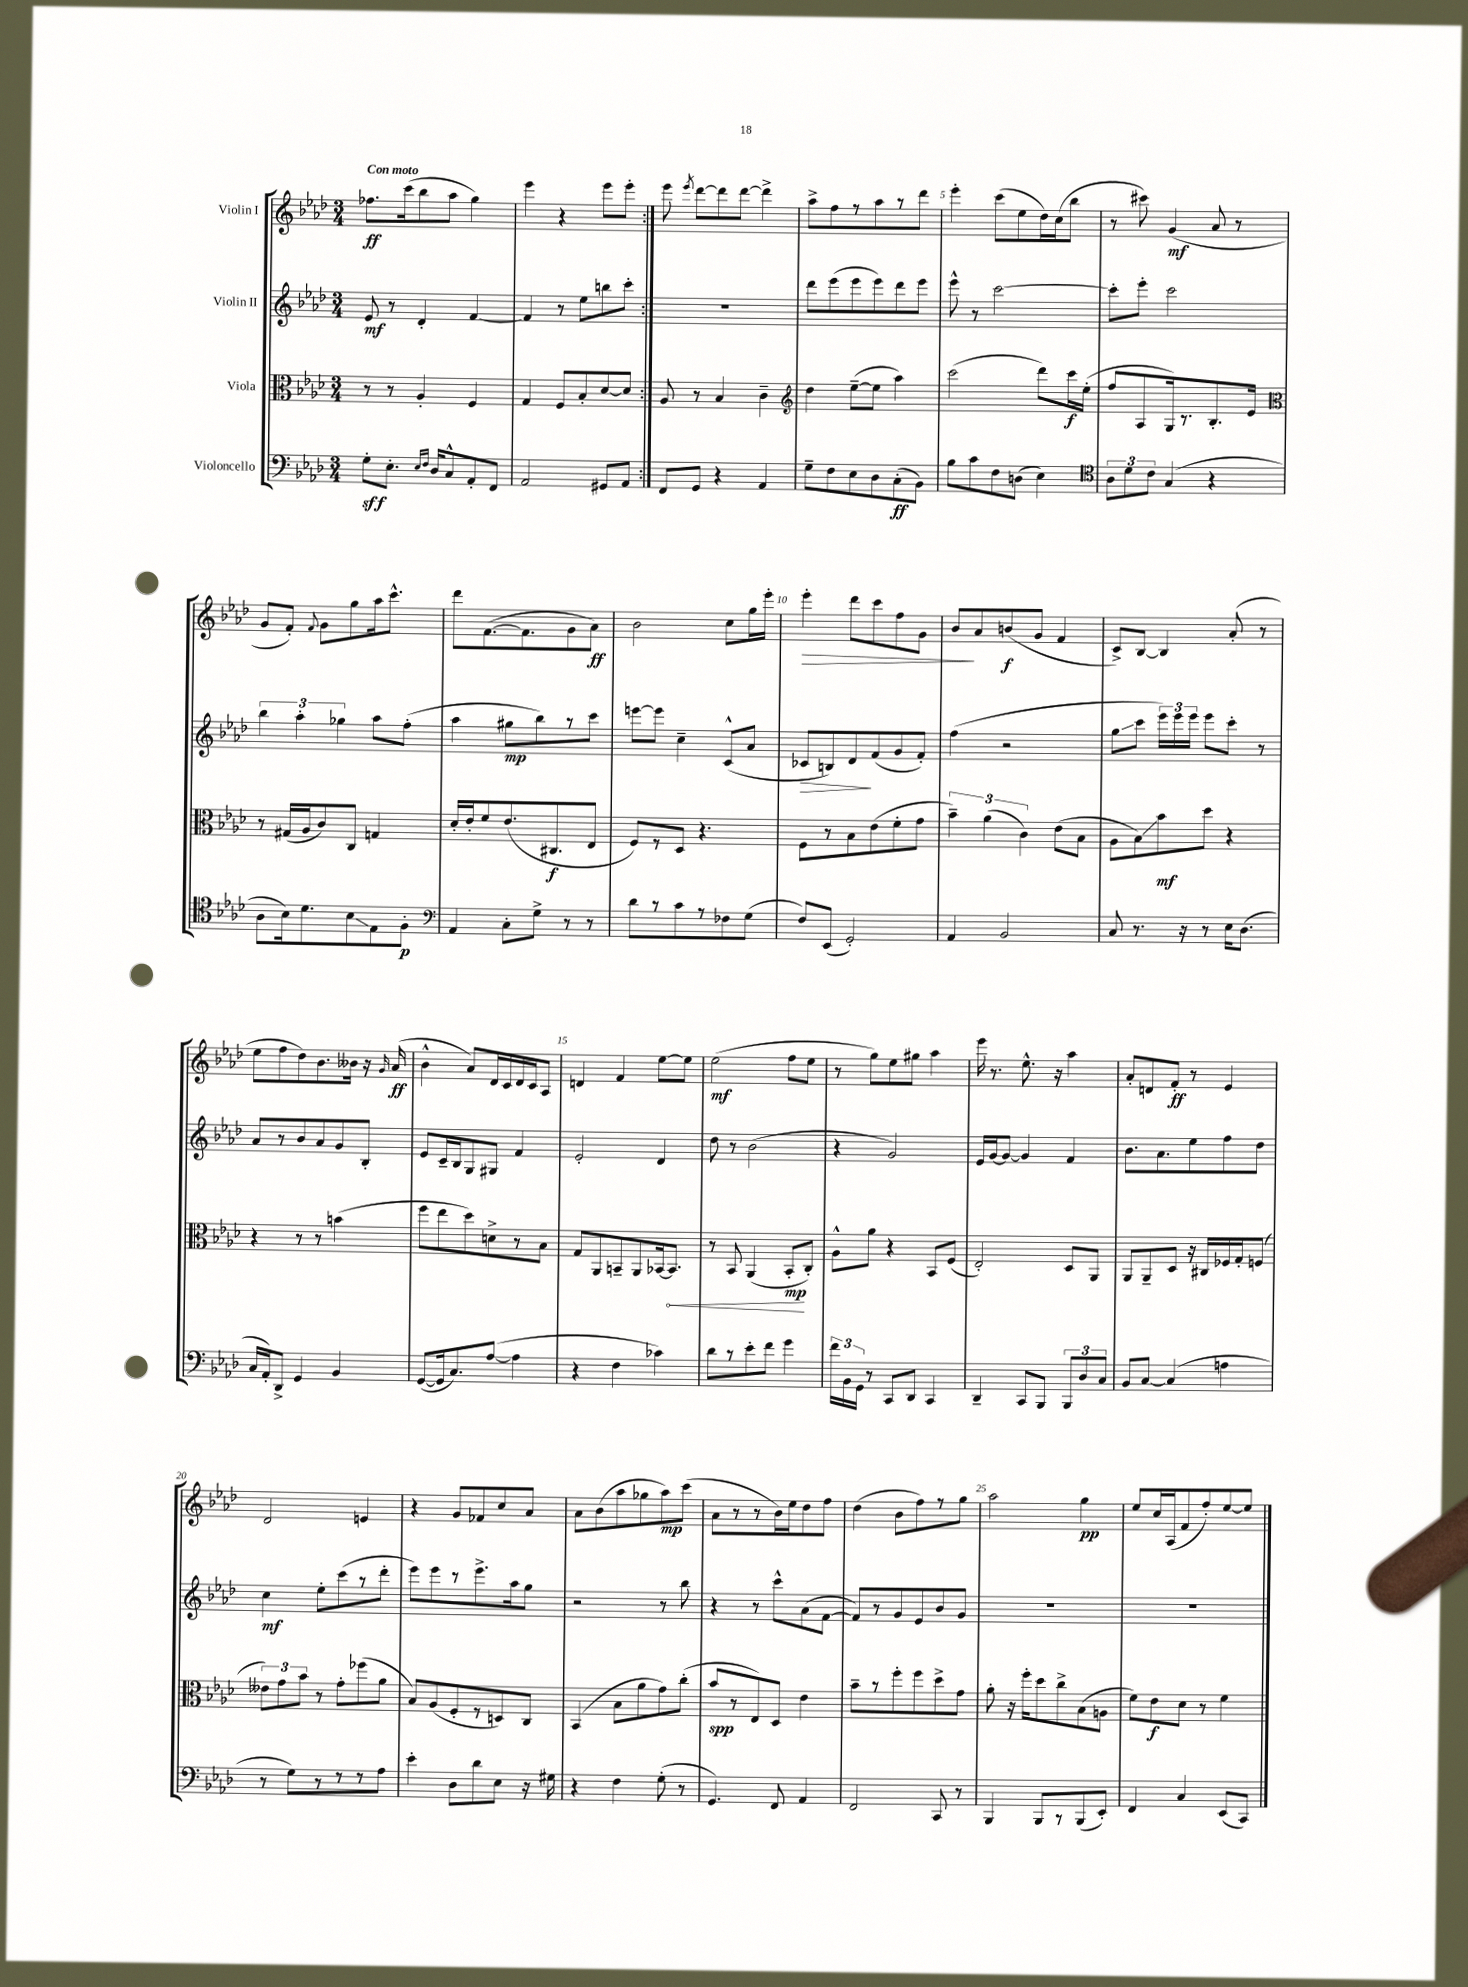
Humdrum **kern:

**kern	**kern	**kern	**kern
*staff4	*staff3	*staff2	*staff1
*clefF4	*clefC3	*clefG2	*clefG2
*k[b-e-a-d-]	*k[b-e-a-d-]	*k[b-e-a-d-]	*k[b-e-a-d-]
*M3/4	*M3/4	*M3/4	*M3/4
8G'	8r	8e-	8.ff-
8.E-'	8r	8r	.
.	.	.	(16ccc
.	4A-'	4d-'	8bb-
16qqE-	.	.	.
16qqF	.	.	.
16D-	.	.	.
8C^^	.	.	8aa-
8AA-'	4F	[4f	4gg)
8FF	.	.	.
=	=	=	=
2AA-	4G	4f]	4eee-
.	8F	8r	4r
.	8B-'	8ee-	.
8GG#	[8d-	8bb	8eee-
8AA-	8d-]	8ccc'	8eee-'
=:|!	=:|!	=:|!	=:|!
8FF	8A-	2.r	8eee-
.	.	.	8qeee-
8GG	8r	.	[8ddd-
4r	4B-	.	8ddd-]
.	.	.	[8ddd-
4AA-	4c~	.	4ddd-^]
=	=	=	=
*	*clefG2	*	*
8G~	4dd-	8ddd-	8aa-^
8F	.	(8eee-	8ff
8E-	([8ee-~	8eee-	8r
8D-	8ee-]	8eee-)	8aa-
(8C'	4aa-)	8ddd-	8r
8BB-)	.	8eee-	8ddd-
=	=	=	=
8B-	(2ccc	8eee-^^	4eee-'
8c	.	8r	.
8F	.	[2ccc	(8ccc
(8D	.	.	8ee-
4E-)	8ddd-)	.	16dd-)
.	.	.	(16cc
.	16ccc	.	8bb-
.	(16ee-'	.	.
=	=	=	=
*clefC4	*	*	*
12A-	8ff	8ccc']	8r
12d-	.	.	.
.	8A-	8eee-'	8ccc#)
12c	.	.	.
(4G	16G)	2ccc	(4g
.	8.r	.	.
4r	8.B-'	.	8a-
.	.	.	8r
.	16e-	.	.
=	=	=	=
*	*clefC3	*	*
8A-	8r	6bb-	8g
16B-)	(16G#	.	8f')
.	.	6aa-'	.
8.d-	16A-	.	.
.	.	.	8qqf
.	8c)	.	8g
.	.	6gg-	.
8B-	8C	.	8gg
8E-	4G	8aa-	16aa-
.	.	.	8.ccc^^
8F'	.	(8ff'	.
=	=	=	=
*clefF4	*	*	*
4AA-	16d-'	4aa-	8ddd-
.	16e-'	.	.
.	8f	.	([8.f
8C'	(8.e-	8gg#	.
.	.	.	8.f]
8G^	.	8bb-)	.
.	8.C#	.	.
8r	.	8r	8g
8r	8E-	8ccc	8a-)
=	=	=	=
8d-	8F)	[8eee	2b-
8r	8r	8eee]	.
8c	8D-	4cc~	.
8r	4.r	.	.
8F-	.	(8c^^	8cc
(8G	.	8a-	16gg
.	.	.	16eee-'
=	=	=	=
8F)	8F	8c-	4eee-'
(8EE-	8r	8B)	.
2GG')	8B-	8d-	8ddd-
.	(8e-	(8f	8ccc
.	8f'	8g	8ff
.	8g	8f')	8g
=	=	=	=
4AA-	6b-~)	(4ff	8b-
.	.	.	8a-
.	(6a-	.	.
2BB-	.	2r	(8b
.	6c)	.	.
.	.	.	8g
.	(8e-	.	4f
.	8B-	.	.
=	=	=	=
8C	8A-	8gg	8c^)
8.r	8B-)	8ccc	[8B-
.	8b-	24eee-)	4B-]
.	.	24eee-	.
16r	.	.	.
.	.	24eee-	.
8r	8dd-	8eee-	.
16E-	4r	8ccc'	(8a-'
(8.D-	.	.	.
.	.	8r	8r
=	=	=	=
16C	4r	8a-	8ee-
16AA-')	.	.	.
8DD-^	.	8r	8ff
4GG	8r	8b-	8dd-)
.	8r	8a-	8.b-
4BB-	(4b	8g	.
.	.	.	16b--
.	.	8B-'	16r
.	.	.	16qqg
.	.	.	(16a-
=	=	=	=
([8GG	8ff	8e-	4b-^^
16GG]	8ee-	16c~	.
8.C)	.	16B-	.
.	8dd-)	8G	8a-)
([8A-	8d^	8G#	16d-
.	.	.	16c
4A-]	8r	4f	16d-
.	.	.	16c
.	8B-	.	8A-
=	=	=	=
4r	8G	2e-'	4d
.	8AA-	.	.
4F	8BB~	.	4f
.	8AA-	.	.
4c-)	[16BB-	4d-	[8ee-
.	8.BB-]	.	.
.	.	.	8ee-]
=	=	=	=
8d-	8r	8dd-	(2ee-
8r	8BB-	8r	.
8e-'	(4AA-	(2b-	.
8f	.	.	.
4g	8BB-'	.	8ff
.	8C')	.	8ee-
=	=	=	=
24f	8A-^^	4r	8r
24BB-	.	.	.
24GG	.	.	.
8r	8a-	.	8gg)
8CC	4r	2g)	8ee-
8DD-	.	.	8gg#
4CC	8BB-	.	4aa-
.	(8F	.	.
=	=	=	=
4DD-~	2E-')	16e-	16eee-
.	.	[16g	8.r
.	.	8g_	.
8CC	.	4g]	8.ee-^^
8BBB-	.	.	.
.	.	.	16r
12BBB-	8D-	4f	4aa-
12D-	.	.	.
.	8AA-	.	.
12C	.	.	.
=	=	=	=
8BB-	8AA-	8.b-	8a-'
[8C	8AA-~	.	8d
.	.	8.a-	.
(4C]	8D-	.	8f'
.	16r	8ee-	8r
.	16C#	.	.
4A	16F-	8ff	4e-
.	16G'	.	.
.	(8F	8dd-	.
=	=	=	=
8r	12e--)	4cc	2d-
.	12g	.	.
8G)	.	.	.
.	12b-	.	.
8r	8r	8ee-'	.
8r	8g'	(8ccc	.
8r	(8ff-	8r	4e
8A-	8a-	8ddd-'	.
=	=	=	=
4e-'	8B-)	8eee-)	4r
.	(8A-	8eee-	.
8D-	8F'	8r	8g
8d-	8r	8.eee-^	8f-
8E-	8D)	.	8cc
.	.	16aa-	.
16r	8C	8gg	8a-
16G#	.	.	.
=	=	=	=
4r	(4BB-	2r	8a-
.	.	.	(8b-
4F	8B-	.	8aa-
.	8a-	.	8gg-
(8G'	8g)	8r	8aa-)
8r	(8cc'	8bb-	(8ccc
=	=	=	=
4.GG)	8b-	4r	8a-
.	8r	.	8r
.	8E-)	8r	8r
8FF	8D-	8ccc^^	16b-)
.	.	.	16ee-
4AA-	4e-	(8a-	8dd-
.	.	[8f	8ff
=	=	=	=
2FF	8b-~	8f])	(4dd-
.	8r	8r	.
.	8ff'	8g	8b-
.	8ff	8e-	8ff)
8CC	8dd-^	8b-	8r
8r	8g	8g	8gg
=	=	=	=
4BBB-	8a-'	2.r	2aa-
.	16r	.	.
.	16ff'	.	.
8BBB-	8dd-	.	.
8r	8cc^	.	.
(8BBB-	(8B-	.	4gg
8EE-')	8A	.	.
=	=	=	=
4FF	8f)	2.r	8ee-
.	8e-	.	16cc
.	.	.	(16A-
4C	8d-	.	8f
.	8r	.	8ff')
(8EE-	4f	.	[8ee-
8CC)	.	.	8ee-]
==	==	==	==
*-	*-	*-	*-
